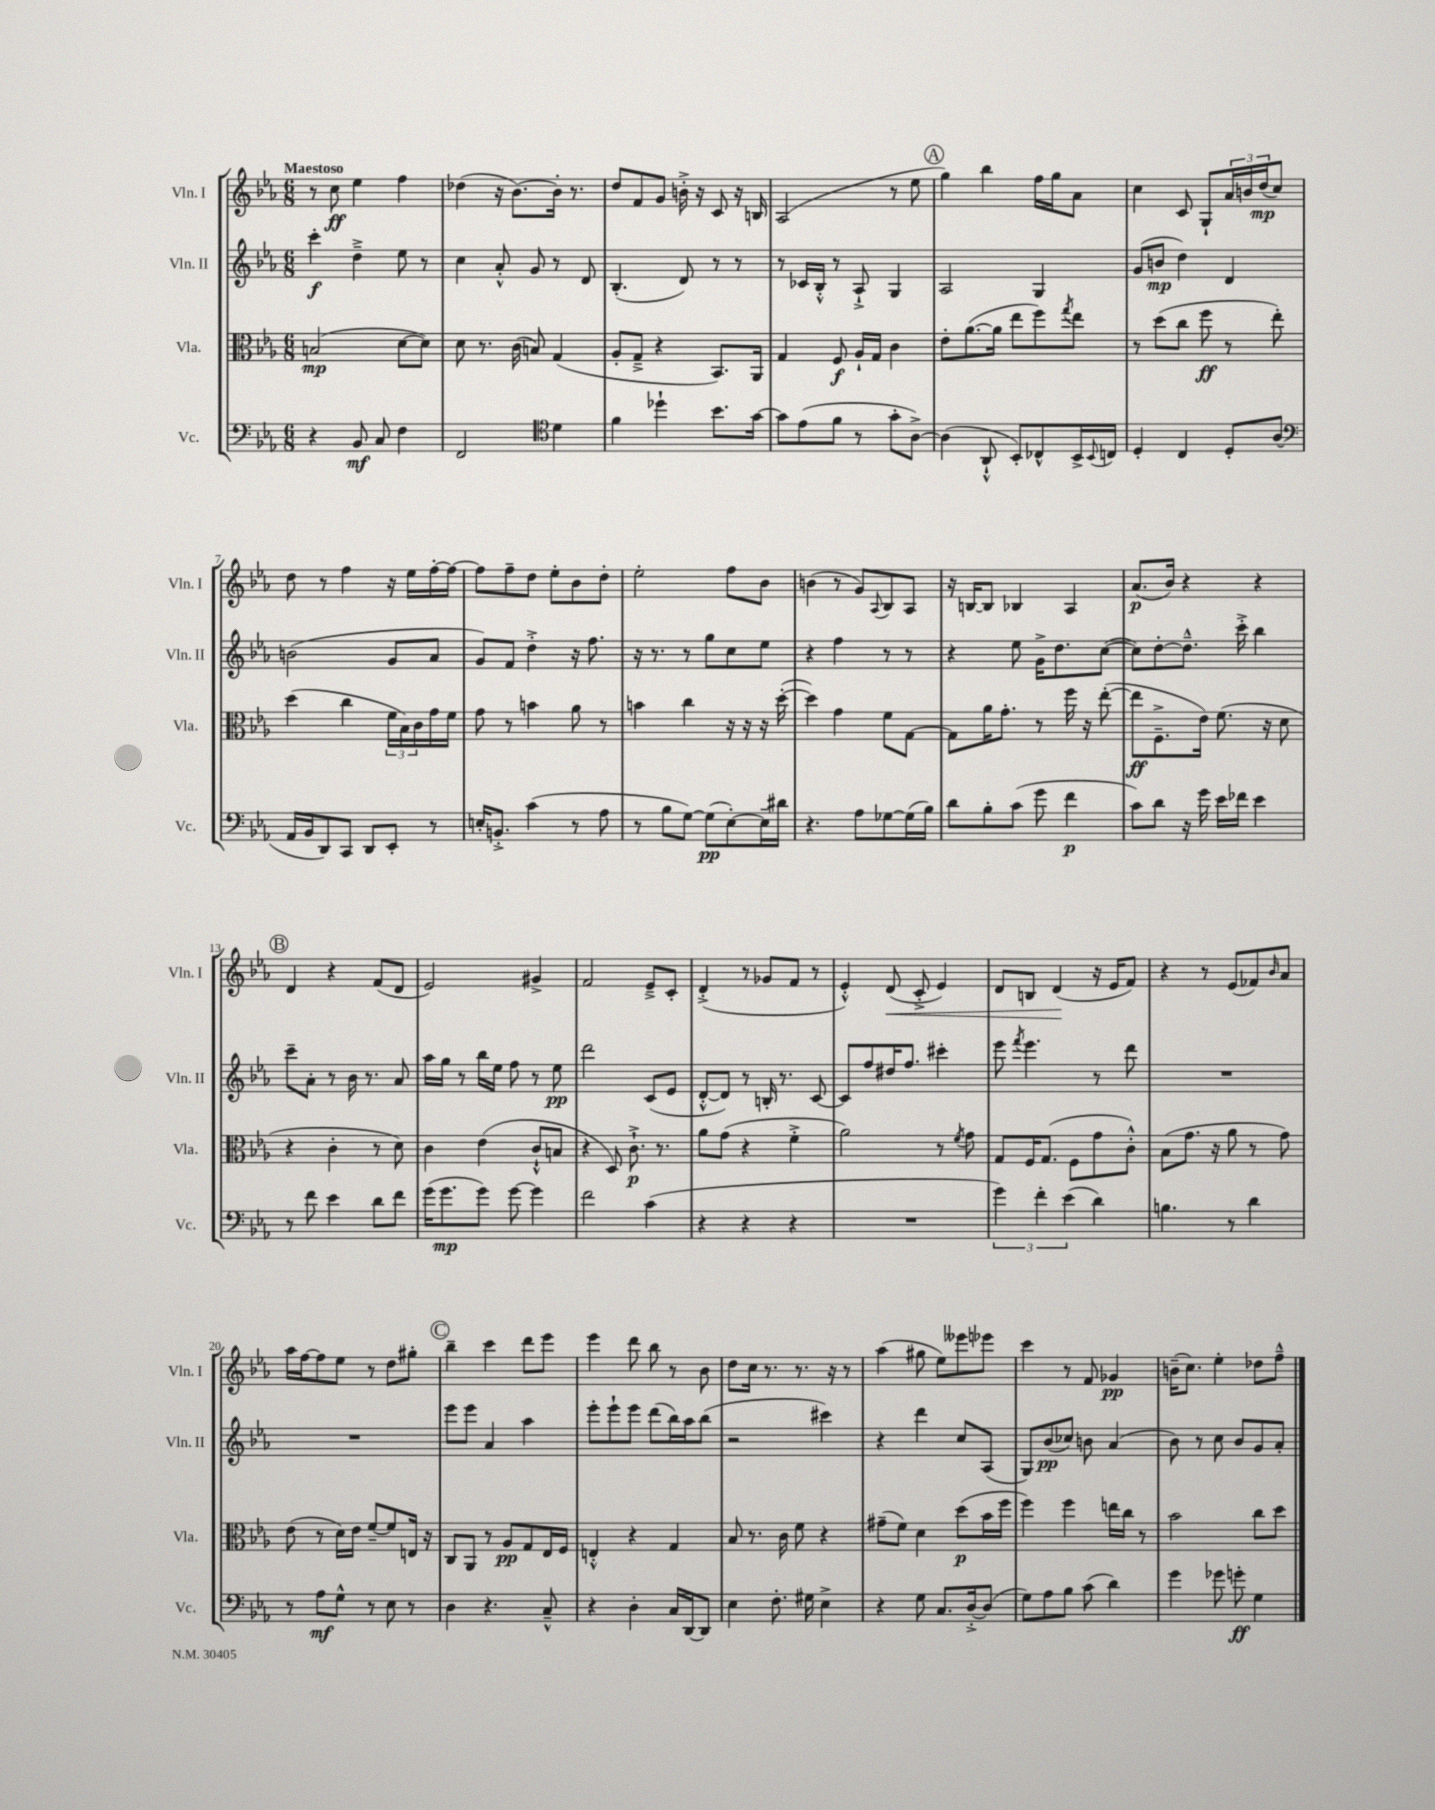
<<
\new StaffGroup <<
\new Staff = "s0" \with { instrumentName = "Vln. I" shortInstrumentName = "Vln. I" } {
    \clef treble \key ees \major \numericTimeSignature \time 6/8 \tempo "Maestoso"
    r8 c''8\ff ees''4 f''4 |
    des''4( r16 bes'8.~) bes'16-. r8. |
    d''8 f'8 g'8 b'16-.-> r16 c'8 r16 b16 |
    aes2( r8 ees''8 |
    \mark \markup { \circle "A" } g''4) bes''4 f''16 g''16 aes'8 |
    c''4 c'8 g8-! \tuplet 3/2 { aes'16 b'16 d''16\mp( } c''8) |
    d''8 r8 f''4 r16 ees''16 f''16~-. f''16~ |
    f''8 f''8-- d''8 ees''8-. bes'8 d''8-. |
    ees''2-. f''8 bes'8 |
    b'4( r8 g'8) \appoggiatura { aes8 } bes8 aes8 |
    r16 b16~ b8 bes4 aes4 |
    aes'8.\p( bes'16) r4 r4 |
    \mark \markup { \circle "B" } d'4 r4 f'8( d'8 |
    ees'2) gis'4-> |
    f'2 ees'8---> c'8-. |
    d'4-.->( r8 ges'8 f'8 r8 |
    ees'4-.-^) d'8\<( c'8-.-> ees'4) |
    d'8 b8 d'4\!( r16 ees'16 f'8) |
    r4 r8 ees'8( fes'8) \grace { bes'16 } aes'8 |
    aes''16 f''16~ f''8 ees''8 r8 d''8 gis''8-. |
    \mark \markup { \circle "C" } bes''4-- c'''4 d'''8 ees'''8 |
    ees'''4 d'''8 bes''8 r8 bes'8 |
    d''8 c''16 r8. r8. r16 r8 |
    aes''4( gis''8 ees''8) eeses'''8 ees'''8 |
    c'''4 r8 f'8 ges'4\pp |
    b'16--( c''8.) ees''4-. des''8 f''8---^ \bar "|." |
}
\new Staff = "s1" \with { instrumentName = "Vln. II" shortInstrumentName = "Vln. II" } {
    \clef treble \key ees \major \numericTimeSignature \time 6/8
    c'''4-.\f d''4---> ees''8 r8 |
    c''4 aes'8-.-^ g'8 r8 d'8 |
    bes4.-.( d'8) r8 r8 |
    r8 ces'16 bes16-.-^ r8 aes8-!-> g4 |
    \mark \markup { \circle "A" } aes2 g4 |
    g'8( b'8\mp d''4) d'4 |
    b'2( g'8 aes'8 |
    g'8) f'8 d''4-.-> r16 f''8. |
    r16 r8. r8 g''8 c''8 ees''8 |
    r4 f''4 r8 r8 |
    r4 ees''8 g'16-> d''8. c''8~( |
    c''8) d''8~-. d''8.---^ c'''16-.-> bes''4 |
    \mark \markup { \circle "B" } c'''8-- aes'8-. r8 bes'16 r8. aes'8 |
    aes''16 g''16 r8 bes''16 ees''16 f''8 r8 ees''8\pp |
    d'''2 c'8( ees'8 |
    d'8~-.-^ d'8) r8 b16-. r8. c'8~ |
    c'8 f''8 dis''16 f''8. cis'''4-. |
    ees'''8 \acciaccatura { f'''8 } ees'''4. r8 d'''8 |
    R2. |
    R2. |
    \mark \markup { \circle "C" } ees'''8 ees'''8 aes'4 aes''4 |
    ees'''8-. ees'''8-! ees'''8 d'''8( bes''16) aes''16 bes''8( |
    r2 cis'''4) |
    r4 d'''4 c''8 aes8( |
    g8) bes'8\pp( ces''8) b'8 aes'4( |
    bes'8) r8 c''8 bes'8 g'8 aes'8-. \bar "|." |
}
\new Staff = "s2" \with { instrumentName = "Vla." shortInstrumentName = "Vla." } {
    \clef alto \key ees \major \numericTimeSignature \time 6/8
    b2\mp( d'8~ d'8) |
    d'8 r8. c'16( b8) g4( |
    aes8-. g8---> r4 bes,8.) aes,16 |
    g4 f8\f aes16-! g16 c'4 |
    \mark \markup { \circle "A" } ees'8-. aes'8.~( aes'16 ees''8 f''8) \acciaccatura { g''8 } ees''8 |
    r8 d''8( c''8 f''8\ff r8 ees''8-.) |
    d''4( c''4 \tuplet 3/2 { f'16 bes16) c'16 } g'16 f'16 |
    g'8 r8 b'4 aes'8 r8 |
    b'4 c''4 r16 r16 r16 d''16~-.( |
    d''4) g'4 f'8 g8~ |
    g8 aes'16 g'8.-. r8 f''16 r16 ees''8~-.( |
    ees''8\ff f8.---> ees'16) f'8.( r16 d'8 |
    \mark \markup { \circle "B" } r4 c'4-. r8 d'8) |
    c'4 ees'4( c'8-!-^ b8 |
    r4 d8) c'8.-!->\p r8. |
    aes'8 g'8( r4 f'4-.-> |
    aes'2) r8 \acciaccatura { f'8 } g'8 |
    g8 f16 g8.( f8 g'8 c'8-.-^) |
    bes8( g'8. r16 aes'8 r8 g'8) |
    ees'8( r8 d'16) ees'16 f'8~-- f'8 e16 r16 |
    \mark \markup { \circle "C" } c8 aes,8 r8 aes8\pp g8 ees16 f16 |
    e4-.-^ r4 g4 |
    bes8 r8. c'16 f'8 r4 |
    gis'8--( f'8) d'4 d''8\p( bes'16 f''16 |
    f''4) f''4 e''16 c''16 r8 |
    bes'2 c''8 d''8 \bar "|." |
}
\new Staff = "s3" \with { instrumentName = "Vc." shortInstrumentName = "Vc." } {
    \clef bass \key ees \major \numericTimeSignature \time 6/8
    r4 bes,8\mf c8 f4 |
    f,2 \clef tenor d'4 |
    f'4 des''4-! bes'8. g'16~ |
    g'8 ees'8( f'8 r8 g'8-. aes8~->) |
    \mark \markup { \circle "A" } aes4( aes,8-!-^ bes,8-.) ces8-^ bes,16-> \appoggiatura { bes,8 } c16 |
    d4-. c4 d8-. aes8( |
    \clef bass aes,16 bes,16 d,8) c,8 d,8 ees,8-. r8 |
    e16-. b,8.-.-> c'4( r8 aes8 |
    r8 bes8 g8~) g8\pp( ees8~-.) ees16-- dis'16 |
    r4. aes8 ges8~ ges16( bes16) |
    d'8 bes8-. c'8( g'8 f'4\p |
    c'8) d'8 r16 g'16 ees'16 fes'16 ees'4 |
    \mark \markup { \circle "B" } r8 f'8 ees'4 d'8 f'8 |
    g'16( g'8.\mp g'8) g'8~ g'4 |
    f'2 c'4( |
    r4 r4 r4 |
    R2. |
    \tuplet 3/2 { g'4) f'4-. ees'4( } d'4) |
    b4. r8 d'4 |
    r8 aes8\mf g8-^ r8 ees8 r8 |
    \mark \markup { \circle "C" } d4 r4. c8---^ |
    r4 d4-. c16 d,16~ d,8 |
    ees4 f8.-. gis16 ees4-> |
    r4 g8 c8. d16~-.-> d8( |
    g8) aes8 bes8 c'8( d'4) |
    g'4 ges'8 g'8-.\ff g4 \bar "|." |
}
>>
>>
